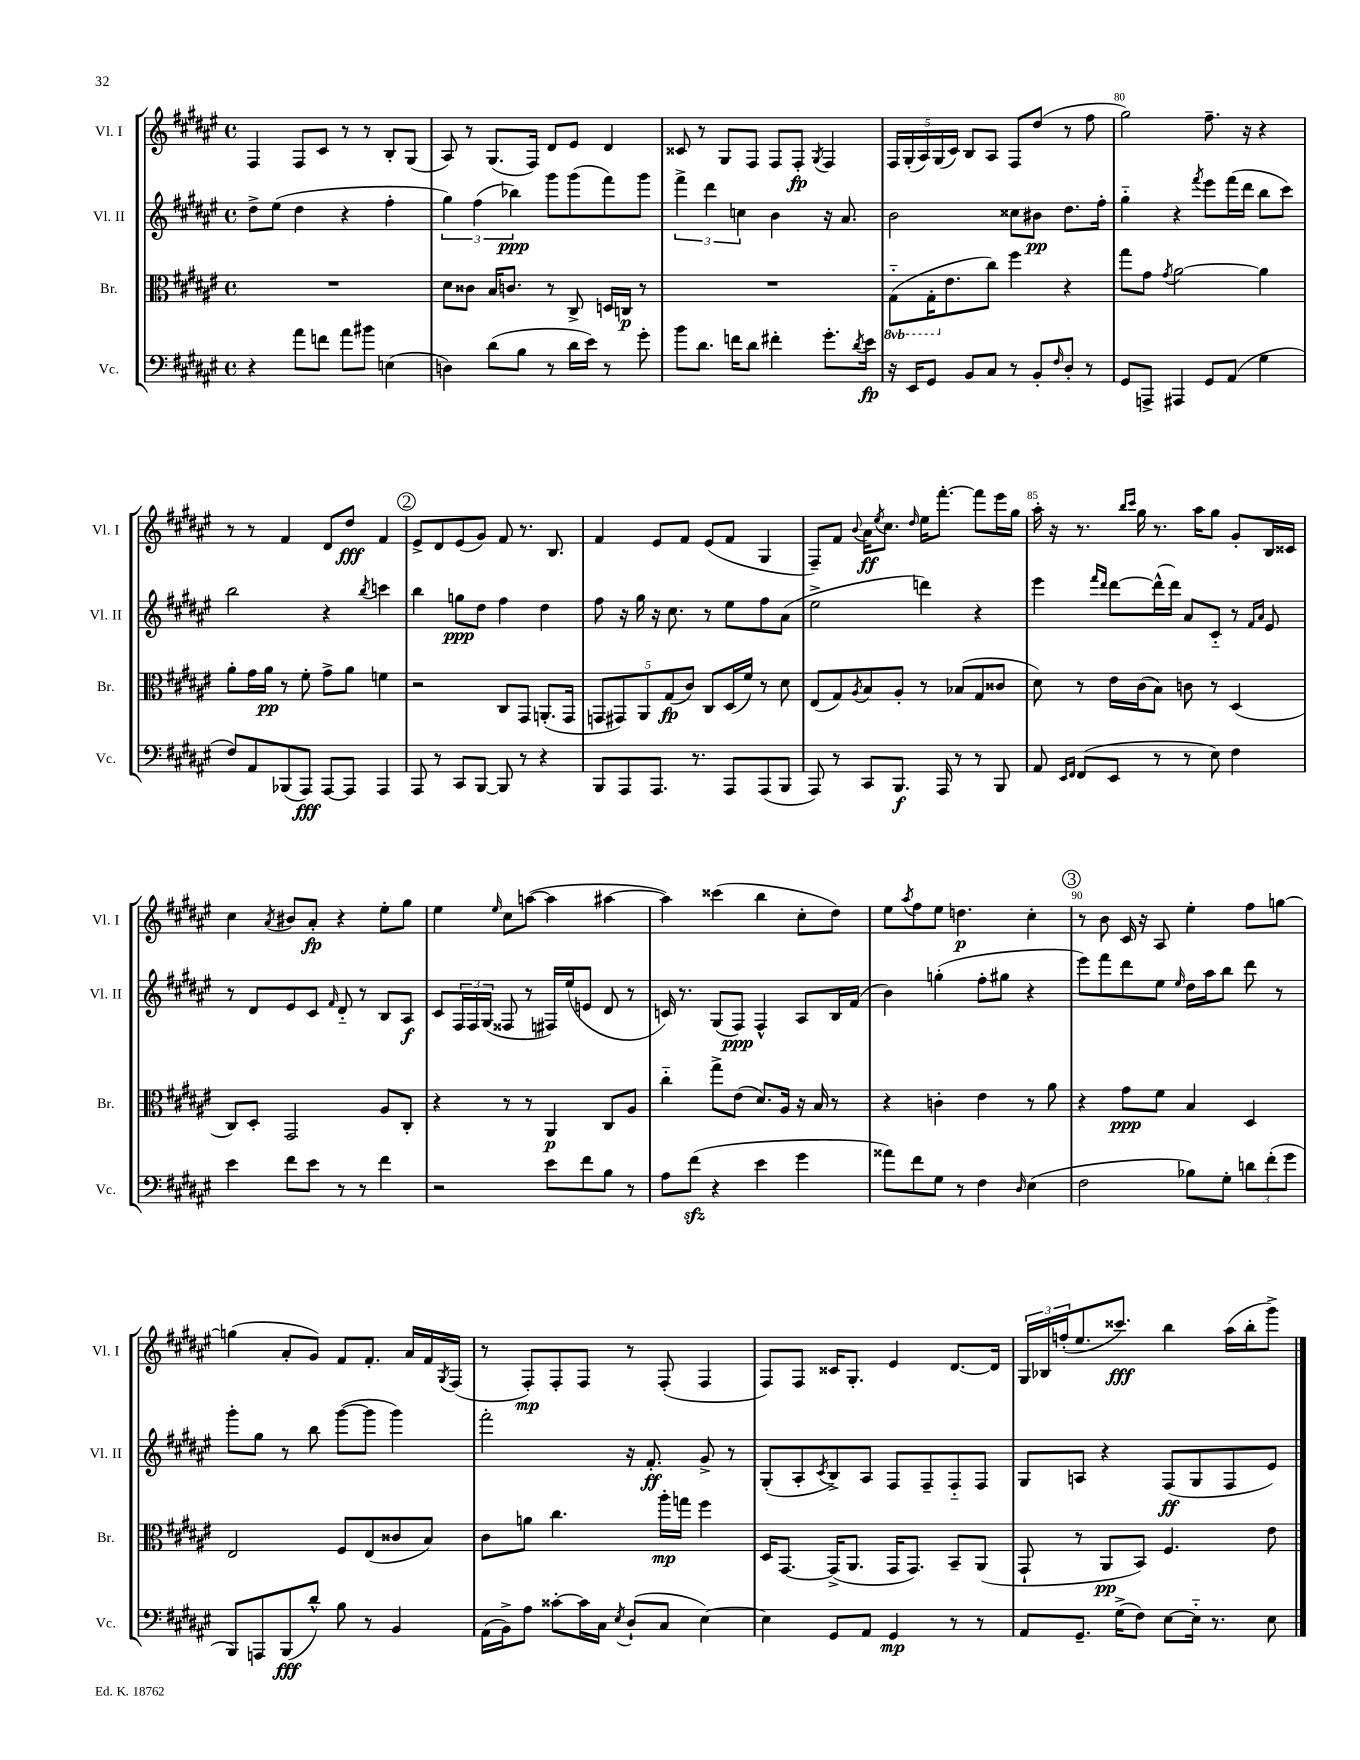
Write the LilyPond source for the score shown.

<<
\new StaffGroup <<
\new Staff = "s0" \with { instrumentName = "Vl. I" shortInstrumentName = "Vl. I" } {
    \clef treble \key fis \major \defaultTimeSignature \time 4/4
    fis4 fis8 cis'8 r8 r8 b8-. gis8( |
    ais8) r8 gis8.( fis16) dis'8 eis'8 dis'4 |
    cisis'8 r8 gis8 fis8 fis8 fis8-.\fp \acciaccatura { gis8 } fis4 |
    \tuplet 5/4 { fis16 gis16-.( ais16) gis16( cis'16) } b8 ais8 fis8 dis''8( r8 fis''8 |
    gis''2) fis''8.-- r16 r4 |
    r8 r8 fis'4 dis'8 dis''8\fff fis'4 |
    \mark \markup { \circle "2" } eis'8-> dis'8 eis'8( gis'8) fis'8 r8. b8. |
    fis'4 eis'8 fis'8 eis'8( fis'8 gis4 |
    fis8--) fis'8 \appoggiatura { b'8 } ais'16\ff \acciaccatura { eis''8 } cis''8. \grace { dis''16 } eis''16 fis'''8.~-. fis'''8 eis'''16 gis''16 |
    ais''16-. r16 r8. \grace { b''16 cis'''16 } gis''16 r8. ais''16 gis''8 gis'8-. b16 cisis'16 |
    cis''4 \acciaccatura { ais'8 } bis'8 ais'8-.\fp r4 eis''8-. gis''8 |
    eis''4 \grace { eis''16 } cis''8 a''8~( a''4 ais''4~ |
    ais''4) cisis'''4( b''4 cis''8-. dis''8) |
    eis''8 \acciaccatura { ais''8 } fis''8 eis''8 d''4.\p cis''4-. |
    \mark \markup { \circle "3" } r8 b'8 cis'16 r16 ais8 eis''4-. fis''8 g''8~ |
    g''4( ais'8-. gis'8) fis'8 fis'8.-. ais'16 fis'16 \acciaccatura { gis8 } fis16( |
    r8 fis8-.\mp) fis8-. fis8 r8 fis8-.( fis4 |
    fis8) fis8 cisis'16 gis8.-. eis'4 dis'8.~ dis'16 |
    \tuplet 3/2 { gis16 bes16 f''16-.( } eis''8. cisis'''8.\fff) b''4 ais''16( b''16-. gis'''8->) \bar "|." |
}
\new Staff = "s1" \with { instrumentName = "Vl. II" shortInstrumentName = "Vl. II" } {
    \clef treble \key fis \major \defaultTimeSignature \time 4/4
    dis''8-> eis''8( dis''4 r4 fis''4-. |
    \tuplet 3/2 { gis''4) fis''4( bes''4\ppp) } gis'''8 gis'''8( fis'''8) gis'''8 |
    \tuplet 3/2 { fis'''4-> dis'''4 c''4 } b'4 r16 ais'8. |
    b'2 cisis''8 bis'8\pp dis''8. fis''16-. |
    gis''4-_ r4 \acciaccatura { fis'''8 } eis'''8 fis'''16( dis'''16 b''8 cis'''8) |
    b''2 r4 \acciaccatura { b''8 } c'''4 |
    \mark \markup { \circle "2" } b''4 g''8\ppp dis''8 fis''4 dis''4 |
    fis''8 r16 gis''16 r16 cis''8. r8 eis''8 fis''8 ais'8( |
    eis''2-> d'''4) r4 |
    eis'''4 \grace { fis'''16 dis'''16 } dis'''8~ dis'''16-^( dis'''16) ais'8 cis'8-_ r8 \grace { fis'16 ais'16 } eis'8 |
    r8 dis'8 eis'8 cis'8 \grace { fis'16 } dis'8-_ r8 b8 ais8\f |
    cis'8 \tuplet 3/2 { fis16 fis16 gis16( } fisis8 r8 fis16) eis''16( e'8 dis'8 r8 |
    c'16) r8. gis8( fis8\ppp) fis4-^ ais8 b16 fis'16( |
    b'4) g''4-.( fis''8-. gis''8 r4 |
    \mark \markup { \circle "3" } eis'''8) fis'''8 dis'''8 eis''8 \grace { eis''16 } dis''16 ais''16 b''8 dis'''8 r8 |
    gis'''8-. gis''8 r8 b''8 gis'''8~( gis'''8 gis'''4) |
    fis'''2-. r16 fis'8.-.\ff gis'8-> r8 |
    gis8-.( ais8-. \acciaccatura { cis'8 } b8->) ais8 fis8 fis8-- fis8-_ fis8 |
    gis8 a8 r4 fis8\ff( gis8 fis8 eis'8) \bar "|." |
}
\new Staff = "s2" \with { instrumentName = "Br." shortInstrumentName = "Br." } {
    \clef alto \key fis \major \defaultTimeSignature \time 4/4 \set Staff.ottavationMarkups = #ottavation-simple-ordinals
    R1 |
    dis'8 cisis'8 b16 c'8. r8 cis8-> d16 c16\p r8 |
    R1 |
    \ottava #-1 gis,8-_( gis,16-. \ottava #0 eis'8. cis''8) fis''4 r4 |
    gis''8 gis'8 \acciaccatura { gis'8 } ais'2~ ais'4 |
    ais'8-. gis'16 ais'16\pp r8 fis'8-. gis'8-> ais'8 f'4 |
    \mark \markup { \circle "2" } r2 cis8 gis,8 a,8.-.( gis,16 |
    \tuplet 5/4 { g,8 gis,8) ais,8 gis8\fp( cis'8) } cis8 dis16( fis'16) r8 dis'8 |
    eis8( gis8) \acciaccatura { ais8 } b8 ais8-. r8 bes8( gis8 cisis'8 |
    dis'8) r8 eis'16 cis'16( b8) c'8 r8 dis4( |
    cis8) dis8-. gis,2 ais8 cis8-. |
    r4 r8 r8 ais,4\p cis8 ais8 |
    cis''4-_ gis''8-> eis'8( dis'8.) ais16 r16 b16 r8 |
    r4 c'4-. eis'4 r8 ais'8 |
    \mark \markup { \circle "3" } r4 gis'8\ppp fis'8 b4 dis4 |
    eis2 fis8 eis8( cisis'8 b8) |
    cis'8 a'8 cis''4. ais''16-.\mp g''16 fis''4 |
    dis16 gis,8.~ gis,16->( ais,8. gis,16 gis,8.) b,8-- ais,8( |
    gis,8-! r8 ais,8\pp b,8) fis4. eis'8 \bar "|." |
}
\new Staff = "s3" \with { instrumentName = "Vc." shortInstrumentName = "Vc." } {
    \clef bass \key fis \major \defaultTimeSignature \time 4/4
    r4 ais'8 f'8 ais'8 bis'8 e4( |
    d4) dis'8( b8 r8 dis'16 eis'16) r8 gis'8-. |
    b'8 dis'8. f'16 dis'8 fis'4-. gis'8.-. \acciaccatura { dis'8 } eis'16\fp |
    r16 eis,16 gis,8 b,8 cis8 r8 b,8-. \grace { fis16 } dis8-. r8 |
    gis,8 a,,8-> ais,,4 gis,8 ais,8( gis4 |
    fis8) ais,8 bes,,8( ais,,8\fff) ais,,8~ ais,,8 ais,,4 |
    \mark \markup { \circle "2" } ais,,8 r8 cis,8 b,,8~ b,,8 r8 r4 |
    b,,8 ais,,8 ais,,8. r8. ais,,8 ais,,8( b,,8 |
    ais,,8) r8 cis,8 b,,8.\f ais,,16 r8 r8 b,,8 |
    ais,8 \grace { eis,16 fis,16 } fis,8( eis,8 r8 r8 eis8) fis4 |
    eis'4 fis'8 eis'8 r8 r8 fis'4 |
    r2 eis'8 fis'8 b8 r8 |
    ais8 fis'8\sfz( r4 eis'4 gis'4 |
    aisis'8) fis'8 gis8 r8 fis4 \grace { dis16 } eis4( |
    \mark \markup { \circle "3" } fis2 bes8) gis8-. \tuplet 3/2 { d'8 fis'8-.( gis'8 } |
    b,,8) a,,8 b,,8\fff( dis'8-^) b8 r8 b,4 |
    ais,16( b,16->) ais8 cisis'8~-. cisis'16 cis16 \acciaccatura { eis8 } dis8-!( cis8 eis4~) |
    eis4 gis,8 ais,8 gis,4\mp r8 r8 |
    ais,8 gis,8.-- gis16->( fis8) eis8~ eis16-_ r8. eis8 \bar "|." |
}
>>
>>
\layout { \context { \Score currentBarNumber = #76 \override BarNumber.break-visibility = ##(#f #t #t) barNumberVisibility = #(every-nth-bar-number-visible 5) } }
